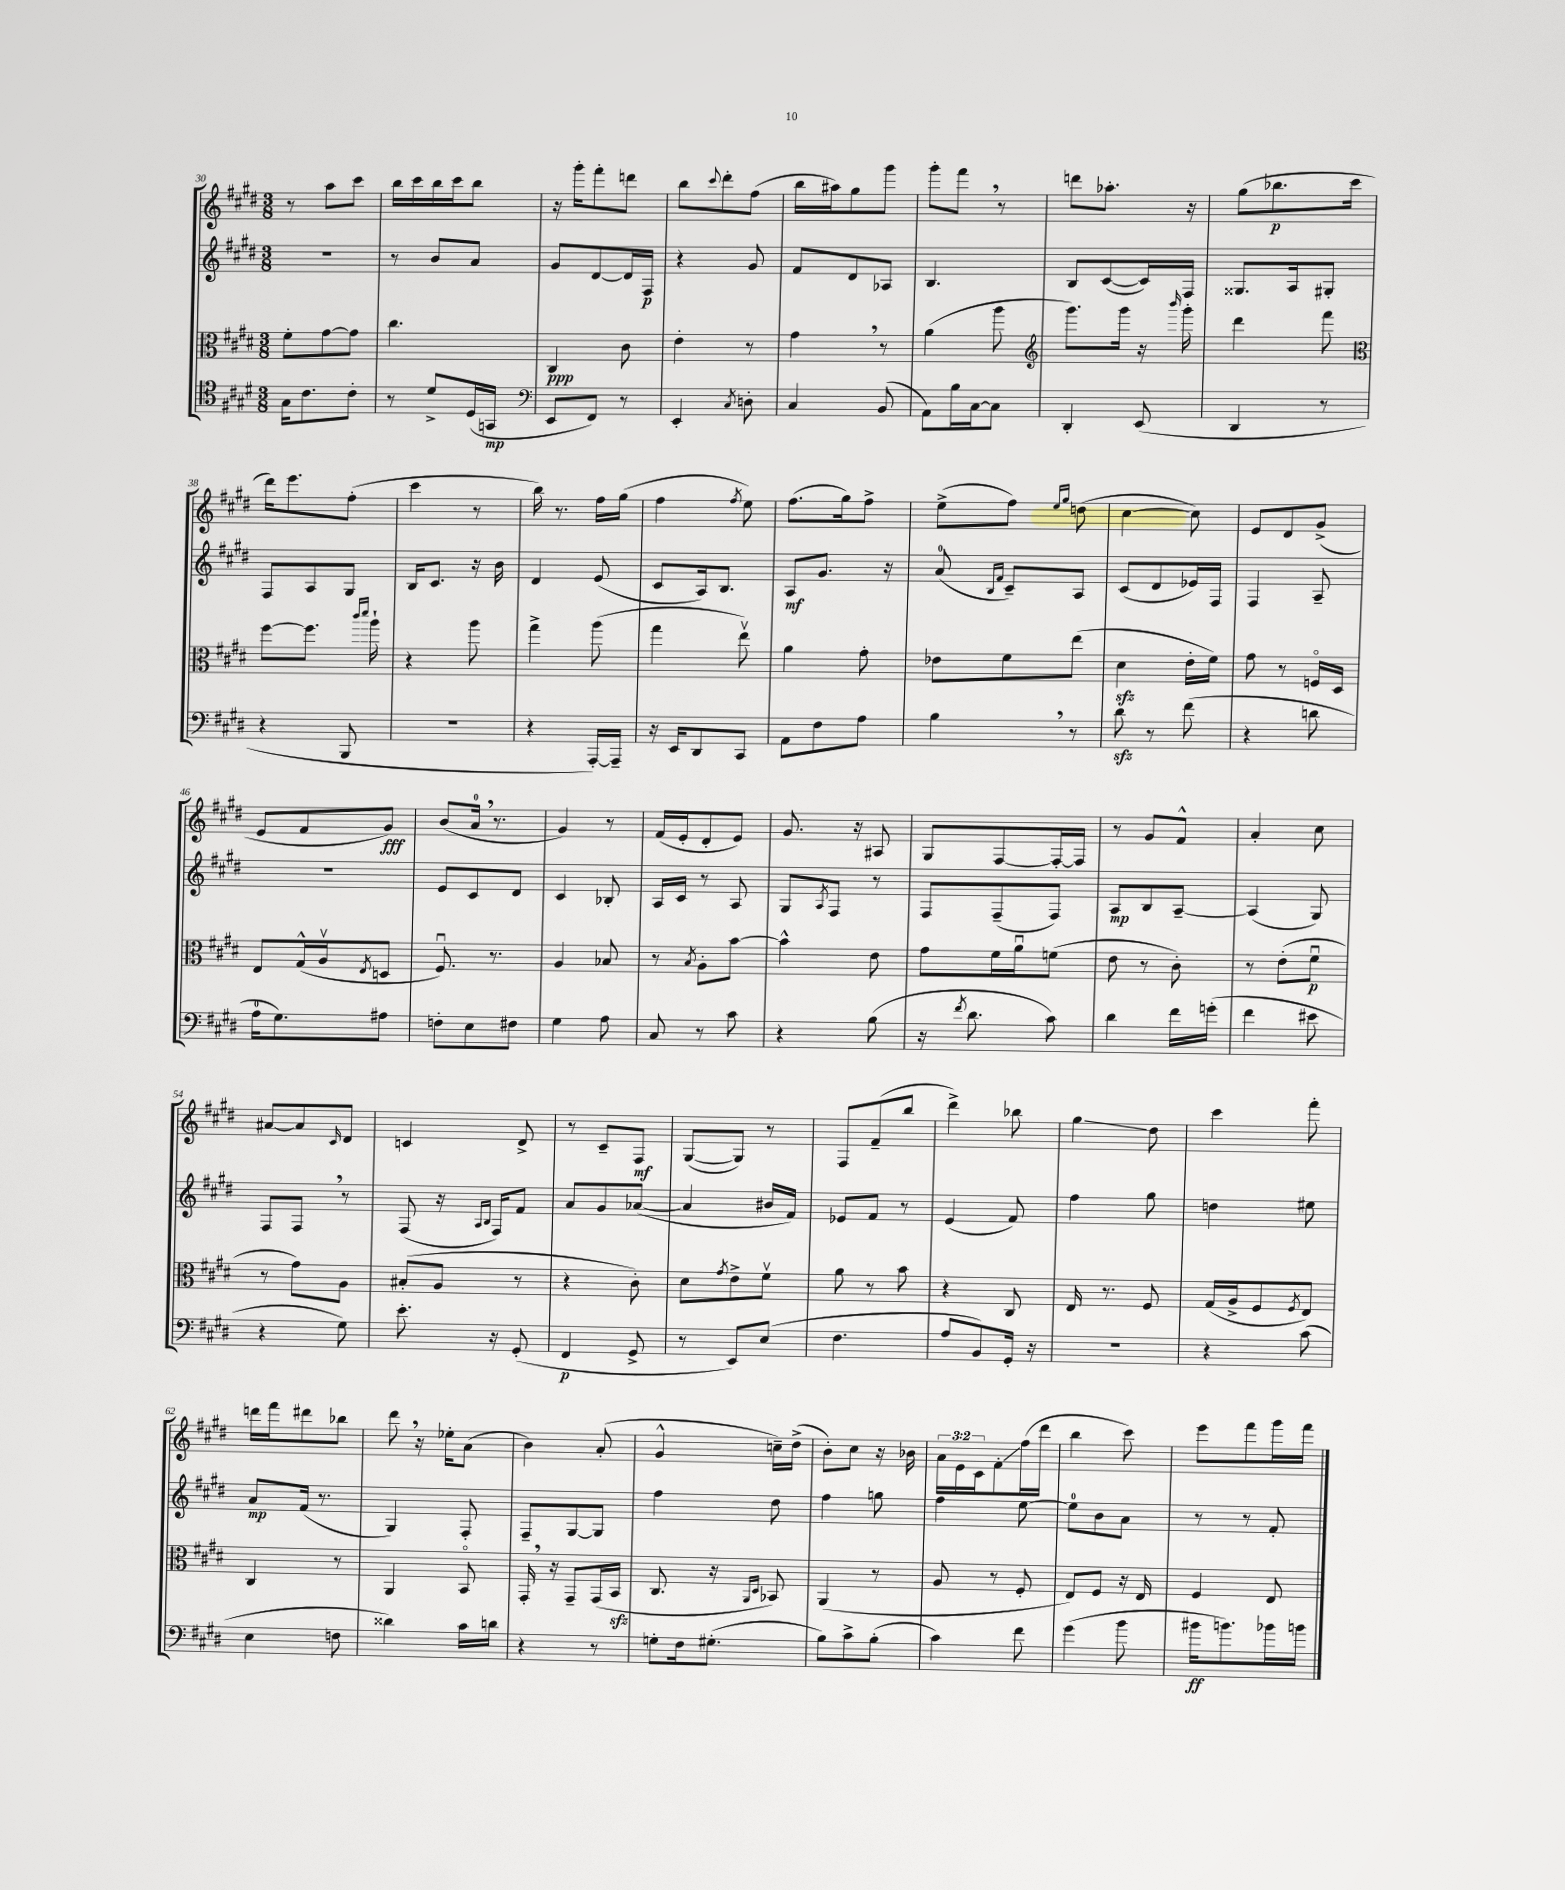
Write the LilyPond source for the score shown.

<<
\new StaffGroup <<
\new Staff = "s0" {
    \clef treble \key e \major \numericTimeSignature \time 3/8 \override Staff.TupletNumber.text = #tuplet-number::calc-fraction-text
    r8 a''8 cis'''8 |
    b''16 cis'''16 b''16 cis'''16 b''8 |
    r16 gis'''16-. fis'''8-. d'''8 |
    b''8 \appoggiatura { cis'''8 } dis'''8-. fis''8( |
    b''16 ais''16) gis''8 gis'''8 |
    gis'''8-. fis'''8 \breathe r8 |
    d'''8 aes''8.-. r16 |
    gis''8( bes''8.\p cis'''16 |
    dis'''16) e'''8. fis''8-.( |
    cis'''4 r8 |
    b''16) r8. fis''16 gis''16( |
    fis''4 \acciaccatura { fis''8 } e''8) |
    fis''8.( gis''16) fis''8-> |
    e''8->( fis''8) \grace { e''16 gis''16 } d''8( |
    cis''4~ cis''8) |
    e'8 dis'8 gis'8->( |
    e'8 fis'8 gis'8\fff) |
    b'8( a'16-0 \breathe r8. |
    gis'4) r8 |
    fis'16( e'16-. dis'8-. e'8) |
    gis'8. r16 ais8 |
    gis8 fis8~ fis16~-. fis16 |
    r8 gis'8 fis'8-^ |
    a'4-. cis''8 |
    ais'8~ ais'8 \grace { cis'16 } dis'8 |
    c'4 dis'8-> |
    r8 cis'8-- fis8\mf |
    gis8~( gis8) r8 |
    fis8 fis'8--( b''8 |
    dis'''4->) bes''8 |
    gis''4\glissando dis''8 |
    cis'''4 fis'''8-. |
    d'''16 fis'''16 dis'''8 bes''8 |
    dis'''8 \breathe r16 ees''16-. a'8( |
    b'4) a'8-.( |
    gis'4-^ c''16--) dis''16->( |
    b'8-.) cis''8 r16 bes'16 |
    \tuplet 3/2 { a'16 e'16 cis'16 } fis'8-.\glissando fis''16( dis'''16 |
    b''4 cis'''8) |
    e'''8 fis'''8 gis'''16 fis'''16 \bar "|." |
}
\new Staff = "s1" {
    \clef treble \key e \major \numericTimeSignature \time 3/8
    R4. |
    r8 b'8 a'8 |
    gis'8 dis'8~ dis'16 fis16\p |
    r4 gis'8 |
    fis'8 dis'8 aes8 |
    b4. |
    b8 cis'8~( cis'16) fis16 |
    gisis8. a16 gis8-. |
    fis8 a8 gis8 |
    b16 cis'8. r16 b'16 |
    dis'4 e'8( |
    cis'8 a16) b8. |
    a8\mf gis'8. r16 |
    a'8-0( \grace { b16 fis'16 } cis'8--) a8 |
    cis'8( dis'8 ees'16) fis16 |
    fis4 a8-- |
    r4. |
    e'8 cis'8 dis'8 |
    cis'4 bes8-. |
    a16 cis'16 r8 a8 |
    gis8 \acciaccatura { a8 } fis8 r8 |
    fis8 fis8--( fis8) |
    a8\mp b8 a8~-- |
    a4( gis8) |
    fis8 fis8 \breathe r8 |
    fis8( r16 \grace { a16 b16 } fis16) fis'8 |
    a'8 gis'8 aes'8~( |
    aes'4 bis'16 fis'16) |
    ees'8 fis'8 r8 |
    e'4( fis'8) |
    fis''4 gis''8 |
    d''4 eis''8 |
    a'8\mp fis'16( r8. |
    gis4) fis8-. |
    fis8-- gis8~ gis8 |
    fis''4 dis''8 |
    fis''4 g''8 |
    fis''4 e''8~ |
    e''8-0 b'8 a'8 |
    r8 r8 fis'8-. \bar "|." |
}
\new Staff = "s2" {
    \clef alto \key e \major \numericTimeSignature \time 3/8
    fis'8-. gis'8~ gis'8 |
    cis''4. |
    cis4\ppp cis'8 |
    e'4-. r8 |
    gis'4 \breathe r8 |
    a'4( a''8 |
    \clef treble gis'''8.) gis'''16 r16 \grace { b'''16 } gis'''16-. |
    dis'''4 fis'''8 |
    \clef alto fis''8~ fis''8. \grace { cis'''16 dis'''16 } a''16-! |
    r4 a''8 |
    gis''4-> a''8( |
    gis''4 e''8\upbow) |
    a'4 gis'8-. |
    ees'8 fis'8 e''8( |
    dis'4\sfz e'16-. fis'16) |
    gis'8 r8 f16\flageolet dis16 |
    e8 gis16-^( a16\upbow \acciaccatura { e8 } d8 |
    fis8.\downbow) r8. |
    a4 bes8 |
    r8 \acciaccatura { b8 } a8-. b'8~ |
    b'4-^ e'8 |
    gis'8 fis'16 a'16\downbow f'8( |
    e'8 r8 cis'8-.) |
    r8 e'8-.( fis'8\downbow\p |
    r8 gis'8) a8 |
    bis8-.( a8 r8 |
    r4 cis'8-.) |
    dis'8 \acciaccatura { gis'8 } e'8-> fis'8\upbow |
    a'8 r8 b'8 |
    r4 cis8 |
    e16 r8. fis8 |
    gis16( a16-> fis8 \acciaccatura { fis8 } e8) |
    cis4 r8 |
    a,4 b,8\flageolet |
    gis,16-. \breathe r16 gis,8-- gis,16( b,16\sfz |
    cis8. r16 \grace { a,16 dis16 } bes,8) |
    a,4( r8 |
    a8 r8 fis8-. |
    e8) fis8 r16 e16 |
    fis4 e8 \bar "|." |
}
\new Staff = "s3" {
    \clef tenor \key e \major \numericTimeSignature \time 3/8
    gis16 cis'8. cis'8-. |
    r8 dis'8-> dis16( g,16\mp |
    \clef bass e,8 fis,8) r8 |
    e,4-. \acciaccatura { cis8 } d8-. |
    cis4 b,8( |
    a,8) b16 cis16~ cis8 |
    dis,4-. e,8( |
    dis,4 r8 |
    r4 b,,8 |
    R4. |
    r4 a,,16~-.) a,,16-- |
    r16 e,16 dis,8 cis,8 |
    a,8 fis8 a8 |
    b4 \breathe r8 |
    dis'8\sfz r8 fis'8( |
    r4 d'8 |
    a16-0 gis8.) ais8 |
    f8-. e8 fis8 |
    gis4 a8 |
    cis8 r8 cis'8 |
    r4 b8( |
    r16 \acciaccatura { fis'8 } dis'8. cis'8) |
    dis'4 fis'16 g'16-.( |
    fis'4 eis'8 |
    r4 gis8) |
    e'8.-. r16 gis,8-.( |
    fis,4\p gis,8-> |
    r8 e,8) e8( |
    fis4. |
    a8 b,8) gis,16-. r16 |
    R4. |
    r4 cis'8( |
    e4 f8 |
    disis'4) cis'16 d'16 |
    r4 r8 |
    g8-. fis16 gis8.-.( |
    b8) cis'8-> b8-.( |
    cis'4) fis'8 |
    gis'4( b'8 |
    bis'16\ff b'8.) bes'16 b'16 \bar "|." |
}
>>
>>
\layout { \context { \Score currentBarNumber = #30 } }
